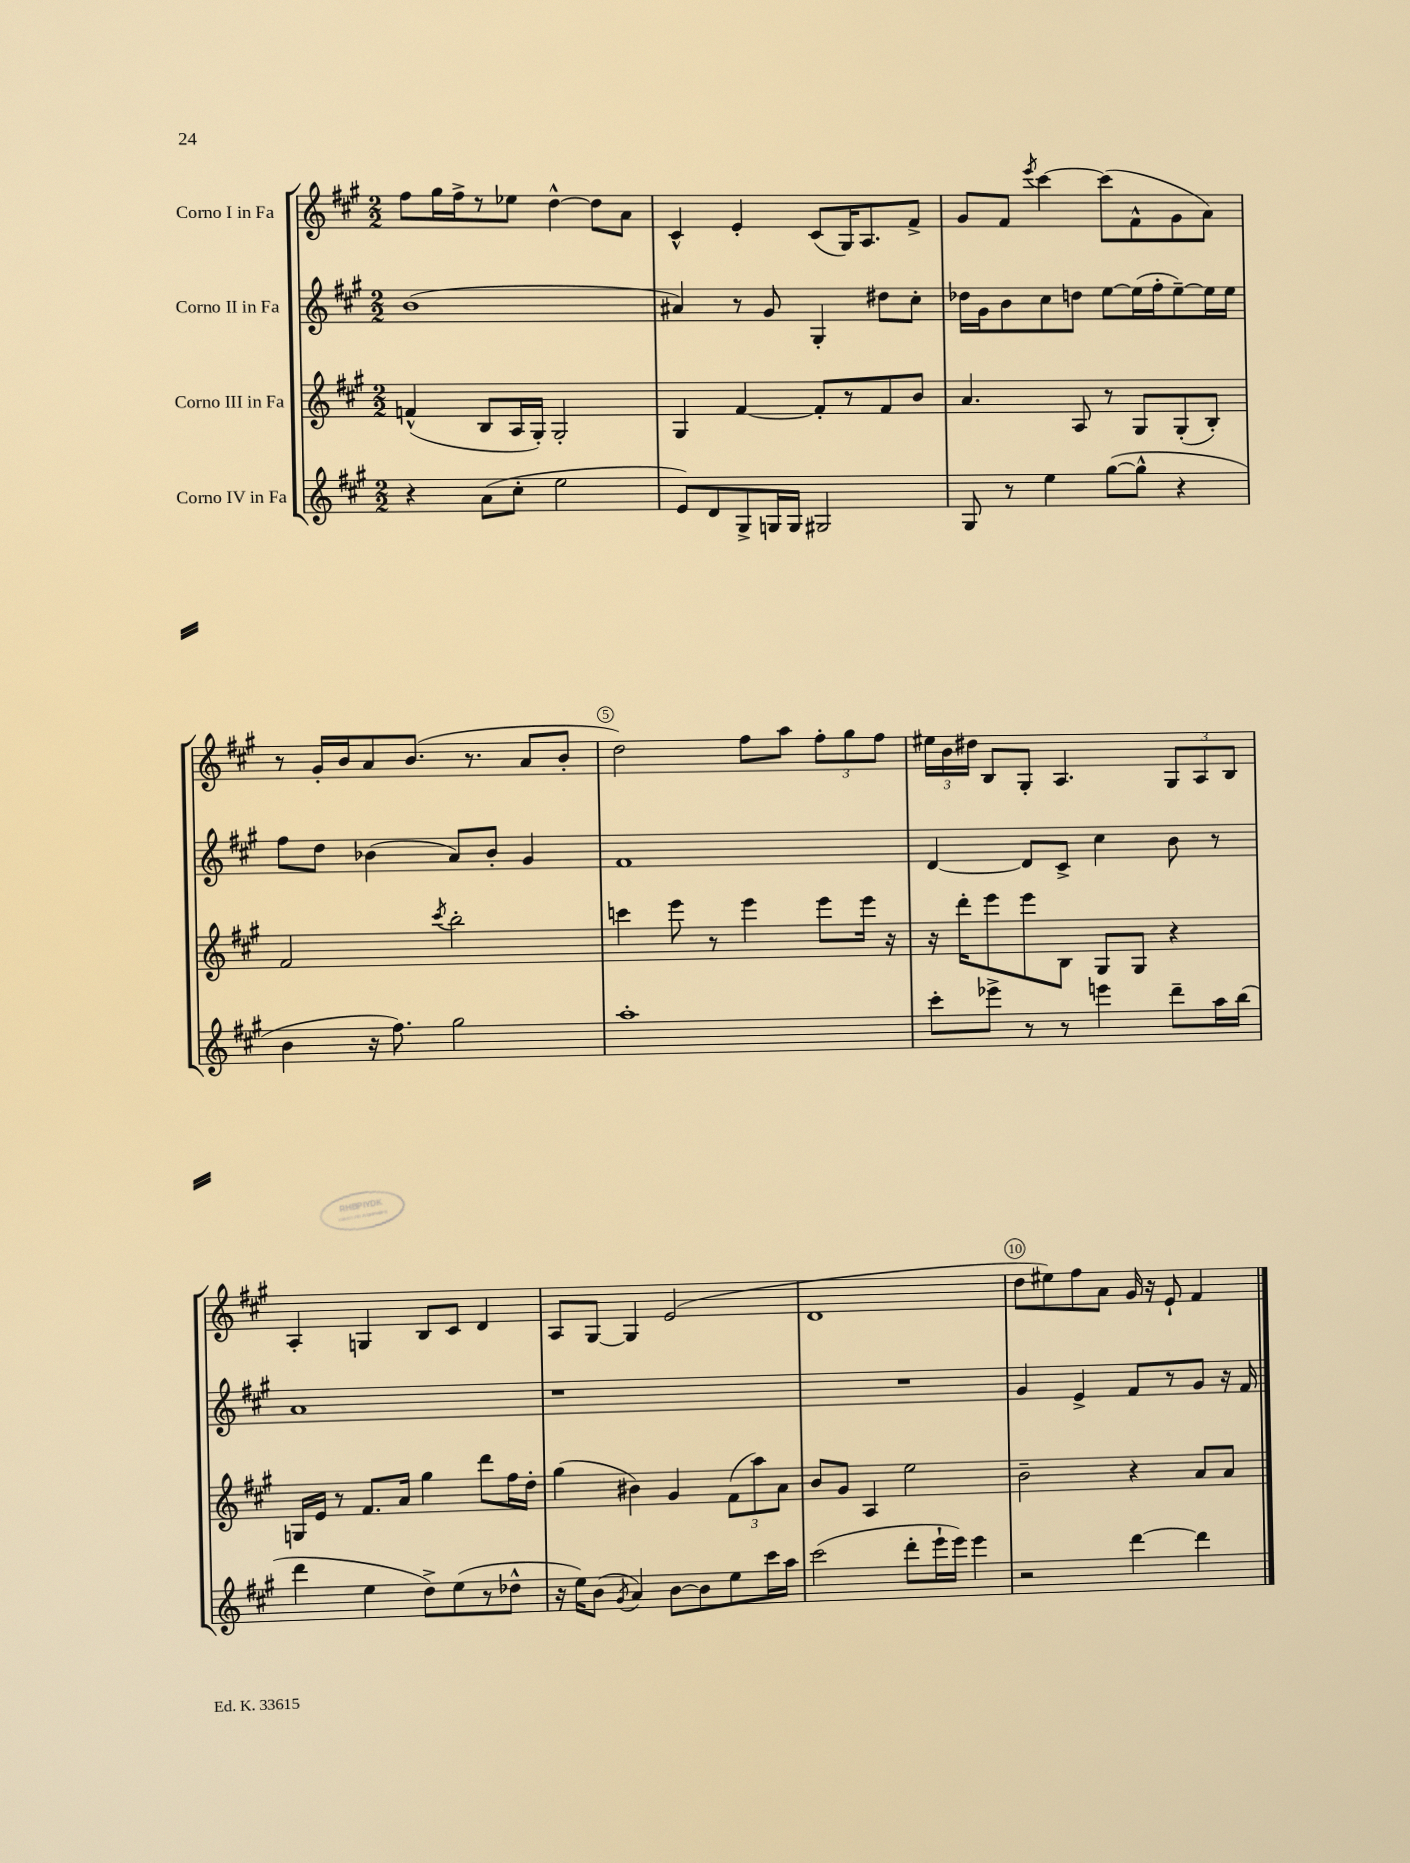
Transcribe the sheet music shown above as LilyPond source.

<<
\new StaffGroup <<
\new Staff = "s0" \with { instrumentName = "Corno I in Fa" } {
    \clef treble \key a \major \numericTimeSignature \time 2/2
    \autoBeamOff fis''8[ gis''16 fis''16-> r8 ees''8] d''4~-^ d''8[ a'8] |
    cis'4-^ e'4-. cis'8[( gis16) a8. fis'8]-> |
    gis'8[ fis'8] \acciaccatura { e'''8 } cis'''4~ cis'''8[( fis'8-^ gis'8 a'8]) |
    r8 gis'16[-. b'16 a'8 b'8.]( r8. a'8[ b'8]-. |
    d''2) fis''8[ a''8] \tuplet 3/2 { fis''8[-. gis''8 fis''8] } |
    \tuplet 3/2 { eis''16[ b'16 dis''16] } b8[ gis8]-. a4. \tuplet 3/2 { gis8[ a8 b8] } |
    a4-. g4 b8[ cis'8] d'4 |
    a8[ gis8]~ gis4 e'2( |
    d'1 |
    d''8[ eis''8) fis''8 a'8] gis'16 r16 e'8-! fis'4 \bar "|." |
}
\new Staff = "s1" \with { instrumentName = "Corno II in Fa" } {
    \clef treble \key a \major \numericTimeSignature \time 2/2
    \autoBeamOff b'1( |
    ais'4) r8 gis'8 gis4-. dis''8[ cis''8]-. |
    des''16[ gis'16 b'8 cis''8 d''8] e''8[~ e''16( fis''16-. e''8~--) e''16 e''16] |
    fis''8[ d''8] bes'4( a'8[) bes'8]-. gis'4 |
    fis'1 |
    d'4~ d'8[ cis'8]-> cis''4 b'8 r8 |
    a'1 |
    r1 |
    R1 |
    gis'4 e'4-> fis'8[ r8 gis'8] r16 fis'16 \bar "|." |
}
\new Staff = "s2" \with { instrumentName = "Corno III in Fa" } {
    \clef treble \key a \major \numericTimeSignature \time 2/2
    \autoBeamOff f'4-^( b8[ a16 gis16]-.) gis2-. |
    gis4 fis'4~ fis'8[-. r8 fis'8 b'8] |
    a'4. a8 r8 gis8[ gis8-.( b8]-.) |
    fis'2 \acciaccatura { cis'''8 } b''2-. |
    c'''4 e'''8 r8 e'''4 e'''8[ e'''16] r16 |
    r16 d'''16[-. e'''8 e'''8 b8] gis8[ gis8] r4 |
    g16[ e'16] r8 fis'8.[ a'16] gis''4 d'''8[ fis''16 d''16]-. |
    gis''4( bis'4) gis'4 \tuplet 3/2 { fis'8[( a''8) a'8] } |
    b'8[ gis'8] a4 e''2 |
    b'2-- r4 a'8[ a'8] \bar "|." |
}
\new Staff = "s3" \with { instrumentName = "Corno IV in Fa" } {
    \clef treble \key a \major \numericTimeSignature \time 2/2
    \autoBeamOff r4 a'8[( cis''8]-. e''2 |
    e'8[) d'8 gis8-> g16 g16] gis2 |
    gis8 r8 e''4 gis''8[~( gis''8]-^ r4 |
    b'4 r16 fis''8.) gis''2 |
    a''1-. |
    cis'''8[-. ees'''8]-> r8 r8 e'''4 d'''8[-- a''16 b''16]( |
    d'''4 e''4 d''8[->) e''8( r8 des''8]-^ |
    r16 e''16[) b'8]( \acciaccatura { gis'8 } a'4) b'8[~ b'8 e''8 cis'''16 a''16] |
    cis'''2( d'''8[-. e'''16-! e'''16]) e'''4 |
    r2 d'''4~ d'''4 \bar "|." |
}
>>
>>
\layout { \context { \Score \override BarNumber.break-visibility = ##(#f #t #t) barNumberVisibility = #(every-nth-bar-number-visible 5) \override BarNumber.stencil = #(make-stencil-circler 0.1 0.3 ly:text-interface::print) } }
